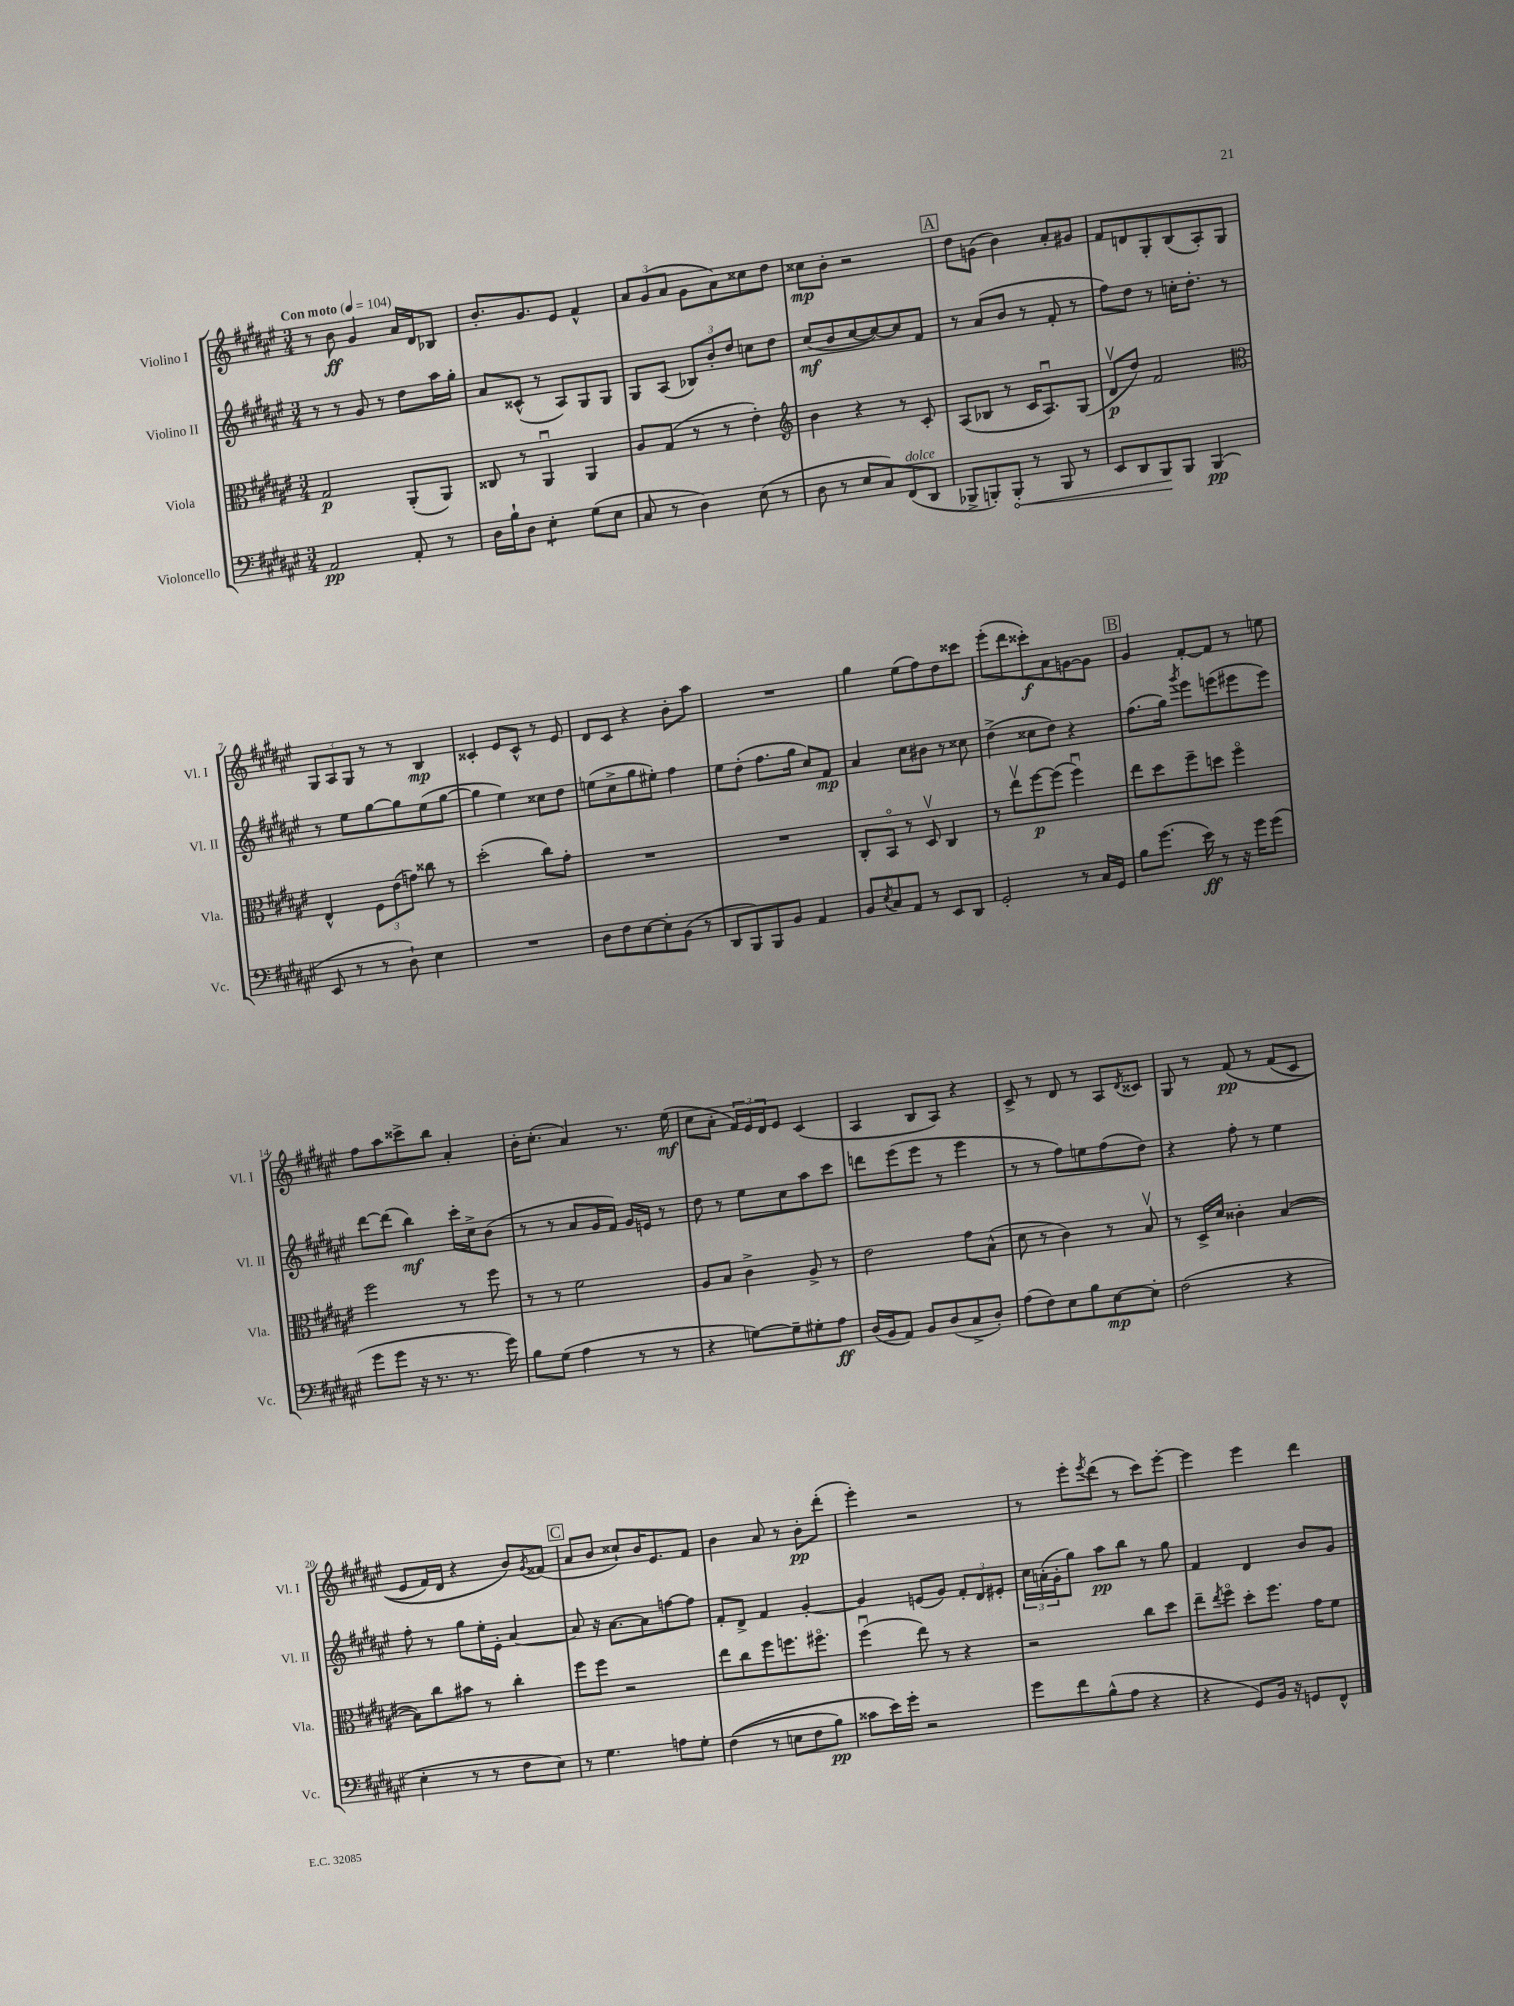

**kern	**kern	**kern	**kern
*staff4	*staff3	*staff2	*staff1
*clefF4	*clefC3	*clefG2	*clefG2
*k[f#c#g#d#a#e#]	*k[f#c#g#d#a#e#]	*k[f#c#g#d#a#e#]	*k[f#c#g#d#a#e#]
*M3/4	*M3/4	*M3/4	*M3/4
*MM104	*MM104	*MM104	*MM104
2AA#	2G#	8r	8r
.	.	8r	8b
.	.	8g#	4g#
.	.	8r	.
8AA#'	(8AA#'	8dd#	16a#
.	.	.	16d#
8r	8AA#)	16aa#	8B-
.	.	16gg#'	.
=	=	=	=
16D#	8C##	8a#	8.b'
16B`	.	.	.
8D#	8r	(8c##^^	.
.	.	.	8.g#
4E#'	4AA#u	8r	.
.	.	8A#)	8e#
(8G#	4AA#	8G#	4f#^^
8E#	.	8G#	.
=	=	=	=
8C#	8A#	8G#	12a#
.	.	.	(12g#
8r	(8G#	(8A#	.
.	.	.	12a#
4D#)	8r	12B-)	8g#
.	.	12b'	.
.	8r	.	8a#)
.	.	12dd#	.
(8E#	4e#')	8cc	8cc##
8r	.	8dd#	8dd#
=	=	=	=
*	*clefG2	*	*
8D#	4b	(8cc#	8cc##
8r	.	8b	8b'
8E#	4r	[8cc#	2r
8C#)	.	8cc#_)	.
(8FF#	8r	8cc#]	.
8DD#	8c#'	8f#	.
=	=	=	=
8BBB-^	(8A#	8r	8dd#
8BBB')	8B-	(8a#	(8g
8BBB'	8r	8b	4b)
8r	16c#	8r	.
.	8.A#u)	.	.
8BBB	.	8f#'	8a#'
8r	(8G#	8r	8g#
=	=	=	=
8EE#	8d#v	8ff#)	8f#
8DD#	8dd#)	8dd#	8d
8BBB	2f#	8r	8G#'
8BBB	.	16cc'	(8B
.	.	8.dd#'	.
(4BBB	.	.	8A#')
.	.	8r	8G#
=	=	=	=
*	*clefC3	*	*
8EE#	4E#^^	8r	12G#
.	.	.	12A#
8r	.	8ee#	.
.	.	.	12G#
8r	12F#	[8gg#	8r
.	(12e#	.	.
8D#`)	.	8gg#]	8r
.	12g)	.	.
4E#	8cc##	(8ee#	4B
.	8r	[8gg#	.
=	=	=	=
2.r	(2dd#'	4gg#]	4c##'
.	.	4ee#)	8e#
.	.	.	8c##^^
.	8cc#)	8cc##	8r
.	8g#'	8dd#	8e#
=	=	=	=
8D#	2.r	(8ee	8d#
8F#	.	8cc#^	8c#
[8E#	.	8gg#	4r
8E#']	.	8ee#')	.
(8BB	.	4ff#	8b'
8r	.	.	8aa#
=	=	=	=
8DD#	2.r	8ee#	2.r
8BBB)	.	(8dd#'	.
8BBB	.	8.ff#	.
8BB	.	.	.
.	.	16gg#	.
4AA#	.	8cc#)	.
.	.	8f#	.
=	=	=	=
8BB	8C#'	4a#	4gg#
8qE#	.	.	.
8C#	8BBo	.	.
8AA#	8r	8cc#	(8ee#
8r	8D#v	8b#	8ff#)
8EE#	4C#	8r	8dd#
8DD#	.	8cc##	8ccc##
=	=	=	=
2GG#'	8r	(4dd#^	(8eee#'
.	8ee#v	.	8ddd#
.	[8ff#	8cc##	8ccc##')
.	(8ff#]	8dd#)	8a#
8r	4ff#u)	4r	[8g
16C#	.	.	8g]
16GG#	.	.	.
=	=	=	=
8B	8ee#	(8.ff#	4g#
(8.g#	8dd#	.	.
.	.	16gg#)	.
.	.	8qggg#	.
.	8ff#~	8eee#	[8f#'
16e#)	.	.	.
8r	8dd	(8eee	8f#]
16r	4ff#o	8eee#	8r
16g#	.	.	.
(8g#	.	8eee#)	8ee
=	=	=	=
8g#	2ff#	[8ddd#	8ff#
8g#	.	(8ddd#]	8aa#
16r	.	4bb)	8ccc##^
8.r	.	.	.
.	.	.	8bb
8.r	8r	16ccc#'	4a#'
.	.	16cc#^	.
.	8ff#	(8b	.
16g#)	.	.	.
=	=	=	=
8B	8r	8r	16b'
.	.	.	(8.cc#'
(8G#	8r	8r	.
4A#	2f#	8a#	4a#)
.	.	16g#	.
.	.	16f#)	.
8r	.	16g#	8.r
.	.	16e	.
8r	.	8r	.
.	.	.	(16ee#
=	=	=	=
4r	8A#	8dd#	8cc#
.	8B	8r	8a#'
[8G)	4c#^	8ee#	24f#)
.	.	.	24e#
.	.	.	24d#
8G~]	.	8cc#	8e#
8G#'	8A#^	8aa#	(4c#
8A#	8r	8ccc#	.
=	=	=	=
(16D#	2e#	8ddd	4A#
16BB	.	.	.
8AA#)	.	(8eee#	.
8BB	.	8eee#	8B
(8D#	.	8r	8A#)
8C#^	8g#	4eee#	4r
8D#')	(8B^^	.	.
=	=	=	=
(8A#	8d#	8r	8c#^
8F#)	8r	8r	8r
8E#	4c#)	8ff#)	8d#
8B	.	8ee	8r
[8E#	8r	(8ff#	8A#
.	.	.	8qd#
8E#']	8Bv	8dd#)	8c##
=	=	=	=
(2F#	8r	4r	8G#
.	16D#^	.	8r
.	16d#	.	.
.	4c##'	8ff#'	&(8f#
.	.	8r	8r
4r	([4B	4ee#	(8f#
.	.	.	8c#
=	=	=	=
4E#'	8B])	8ff#'	8e#
.	8cc#	8r	16f#)
.	.	.	16d#
8r	8b#	8gg#	4r
8r	8r	16ee#'	.
.	.	16e#'	.
8F#	4cc#'	[4a#	8b&)
.	.	.	8qg#
8E#)	.	.	(8f##
=	=	=	=
8r	8ff#	8a#]	8a#
4.G#	8ff#	16r	8b
.	.	[8.a#	.
.	2r	.	8cc##`)
.	.	8a#]	16b
.	.	.	8.e#
8A	.	[8ff	.
8G#'	.	8ff]	8f#
=	=	=	=
&((4F#	8ee#	8f#'	4b
.	8cc#	8d#^	.
8r	8ff#	4f#	8a#
8E	8.ff	.	8r
8F#	.	[4g#'	8b'
.	8.ff#o	.	.
8B)	.	.	(8ddd#'
=	=	=	=
8c##	(4ff#u	4g#]	4eee#')
16e#&)	.	.	.
16g#'	.	.	.
2r	8ee#)	(8e	2r
.	8r	8g#)	.
.	4r	12f#'	.
.	.	12d#	.
.	.	12e#'	.
=	=	=	=
8g#	2r	24cc#	8r
.	.	(24a'	.
.	.	24g#'	.
8f#	.	8gg#)	8eee#'
.	.	.	8qeee#
(8B^^	.	8aa#	(8ddd#
8A#	.	8bb	8r
4r	8cc#	8r	8ccc#)
.	8dd#	8gg#	[8eee#'
=	=	=	=
4r	8ee#~	4f#	4eee#]
.	8qee#	.	.
.	8ff#o	.	.
8GG#)	8dd#'	4d#	4eee#
16BB	8.ff#	.	.
16r	.	.	.
8GG	.	8b	4ddd#
.	16g#	.	.
8FF#^^	8f#	8g#	.
==	==	==	==
*-	*-	*-	*-
